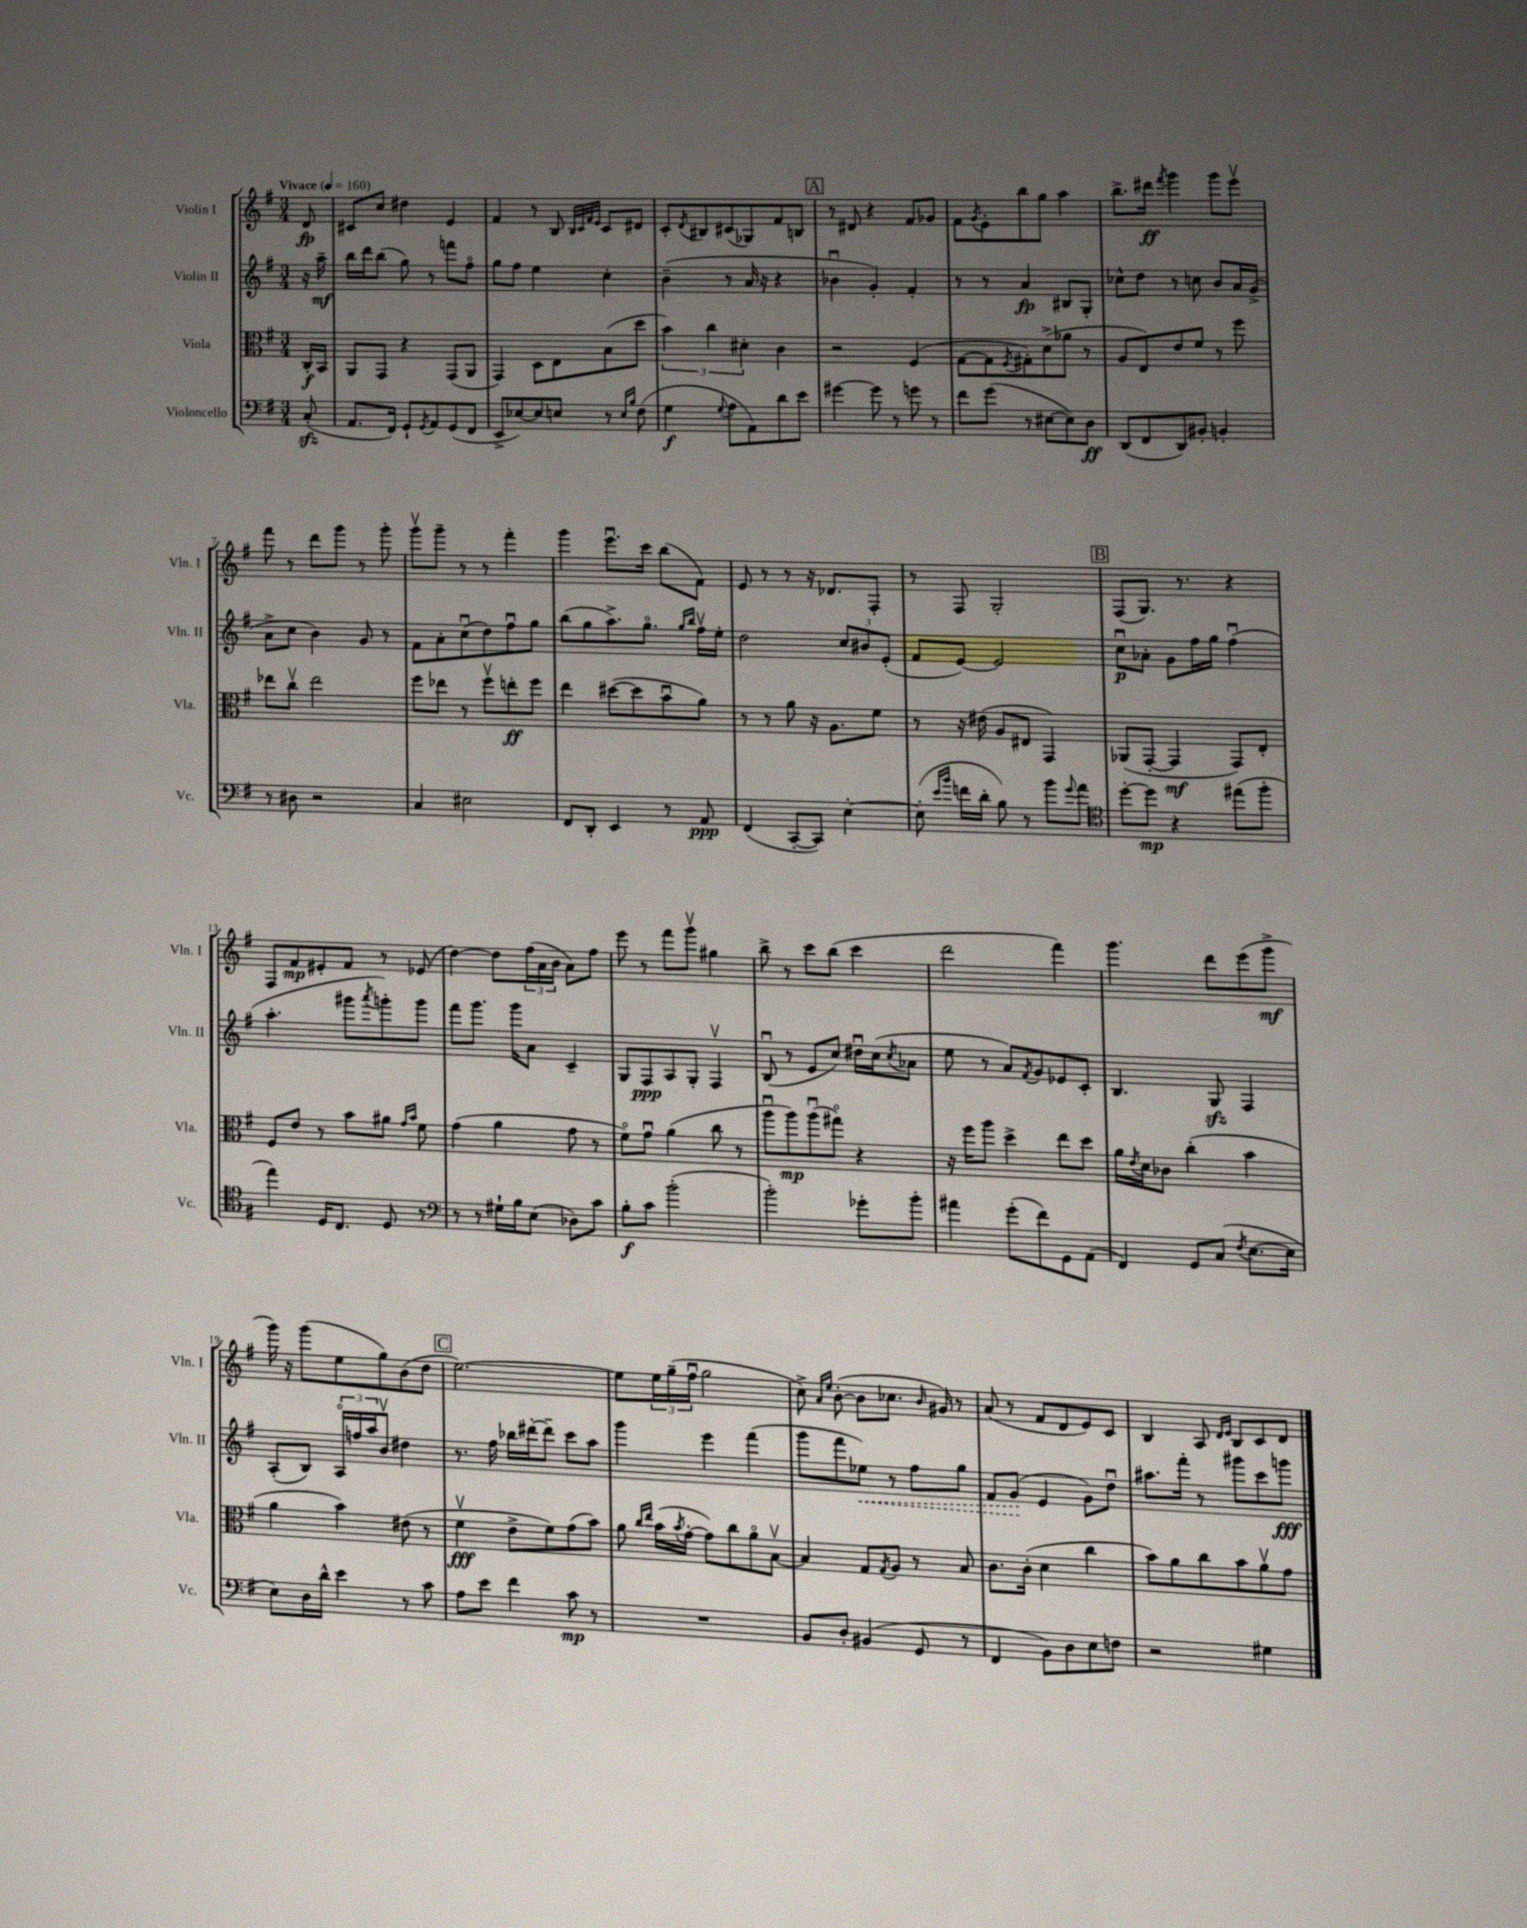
<<
\new StaffGroup <<
\new Staff = "s0" \with { instrumentName = "Violin I" shortInstrumentName = "Vln. I" } {
    \clef treble \key g \major \numericTimeSignature \time 3/4 \partial 8 \tempo "Vivace" 4 = 160
    d'8\fp |
    cis'8 c''8 dis''4 e'4 |
    fis'4 r8 b8 \grace { b32 c'32 fis'32 e'32 } c'8 dis'8 |
    c'8-. \acciaccatura { d'8 } bis8 cis'8( ges8) fis'8 b8 |
    \mark \markup { \box "A" } r8 dis'8 r4 fis'8 ges'8 |
    fis'8 \acciaccatura { g'8 } e'8-. b''8 g''8 a''4 |
    b''8.-> dis'''16\ff \acciaccatura { fis'''8 } g'''4 g'''8 e'''8\upbow |
    fis'''8 r8 d'''8 g'''8 r8 g'''8-. |
    g'''8\upbow g'''8-- r8 r8 fis'''4-. |
    g'''4 e'''8.\downbow c'''16 b''8( fis'8) |
    e'8 r8 r8 r16 des'8. fis8-. |
    r8 fis8 g2-. |
    \mark \markup { \box "B" } fis8( g8.) r8. r4 |
    fis8 fis'8\mp eis'8-. fis'8 r8 ees'8( |
    d''4~) d''8 \tuplet 3/2 { fis''16( a'16 b'16 } a'8) fis''8 |
    e'''8 r8 fis'''8 g'''8\upbow gis''4 |
    b''8-> r8 c'''8 b''8( c'''4 |
    d'''2 fis'''4) |
    g'''4. d'''8 e'''8( g'''8->\mf |
    g'''16) r16 g'''8( e''8 g''8) b'8( d''8 |
    \mark \markup { \box "C" } e''2.~) |
    e''8 \tuplet 3/2 { e''16 g''16--( fis''16\downbow } g''2 |
    c''8->) \grace { a'16 e''16 } b'8~-.( b'8 ces''8. \grace { b'16 } gis'16) r8 |
    a'8( r8 fis'8 d'8 e'8) c'8 |
    b4 a8 \grace { d'16 e'16 } b8 c'8 d'8 \bar "|." |
}
\new Staff = "s1" \with { instrumentName = "Violin II" shortInstrumentName = "Vln. II" } {
    \clef treble \key g \major \numericTimeSignature \time 3/4 \partial 8
    r16 a''16--\mf |
    b''16 d'''16 b''8( g''8) r8 f'''8 fis''8\flageolet |
    g''8 fis''8 e''4 c''4-. |
    b'4--( r8 a'16 r16 r4 |
    \mark \markup { \box "A" } bes'4\downbow g'4-.) fis'4-. |
    r8 r8 a'4\fp bis8 g8-. |
    ces''8-^ d''8 r8 c''8 b'8 a'16 g'16->( |
    a'8-> c''8 b'4) g'8 r8 |
    fis'8 a'8-. c''8\downbow( d''8) fis''8\downbow g''8 |
    b''8( g''8 a''8.->) g''8.\flageolet \grace { g''16 b''16 } fis''16\upbow e''16-. |
    d''2 \tuplet 3/2 { c''8 bis'8 e'8-.( } |
    fis'8 e'8~) e'2 |
    \mark \markup { \box "B" } c''8\downbow\p aes'8-. g'8 fis''16 g''16 fis''4\downbow( |
    a''4.-. gis'''8 \acciaccatura { a'''8 } g'''8-.) g'''8 |
    fis'''8 g'''8. g'''16 a'8 c'4-- |
    g8 fis8\ppp a8 g8-. fis4\upbow |
    b8\downbow( r8 e'8 c''8) dis''16\downbow c''16( \acciaccatura { c''8 } aes'8 |
    e''8 r8 a'8) \acciaccatura { fis'8 } g'8 ees'8 c'8-. |
    b4. g8\sfz fis4 |
    a8-.( b8) \tuplet 3/2 { a16\flageolet f''16 a''16 } b'8\upbow dis''4 |
    \mark \markup { \box "C" } r8. fis''16 bes''16 dis'''16~-. dis'''8-- c'''8 a''8 |
    g'''4 e'''4 fis'''4( |
    g'''8 fis'''8 \once \override Hairpin.style = #'dashed-line ees''8\<) r8 fis''8 g''8 |
    fis'8 g'8\!( e'4 g'8) d''8\downbow |
    ais''8. fis'''16-. r8 gis'''8 c'''8 g'''8\fff \bar "|." |
}
\new Staff = "s2" \with { instrumentName = "Viola" shortInstrumentName = "Vla." } {
    \clef alto \key g \major \numericTimeSignature \time 3/4 \partial 8
    c16-.\f b,16 |
    a,8 g,8 r4 g,8( a,8 |
    g,4) d8 e8 b8( d''8 |
    \tuplet 3/2 { b'4) c''4 dis'4-. } c'4 |
    \mark \markup { \box "A" } r2 fis4( |
    g8~ g8 \acciaccatura { fis8 } gis8-.) d'8->( aes'8 r8 |
    a8 e8) e'8 fis'8 r8 fis''8 |
    ees''8 c''8\upbow ees''2 |
    fis''8 ees''8 r8 fis''8\upbow e''8-.\ff fis''8 |
    e''4 dis''8~( dis''8 b'8\downbow a'8) |
    r8 r8 a'8 r16 a8. fis'8 |
    r8 r16 eis'16( a8 eis8 g,4) |
    \mark \markup { \box "B" } aes,8( g,8~-. g,4\mf g,8) e8-. |
    fis8 e'8 r8 b'8 ais'8 \grace { g'16 b'16 } fis'8 |
    g'4( a'4 g'8 r8 |
    fis'8\flageolet) g'8\downbow a'4( c''8 r8 |
    a''8\downbow a''8\mp) a''8\downbow( gis''8\flageolet) r4 |
    r16 fis''16 a''8 d''4-> e''8 d''8 |
    a'16 \acciaccatura { e'8 } d'16 ces'8 c''4-.( b'4 |
    a'4 b'4) eis'8( r8 |
    \mark \markup { \box "C" } fis'4\upbow\fff e'8-> fis'8) g'8( b'8) |
    a'8 \grace { c''16 e''16 } b'16( \acciaccatura { b'8 } g'16~-. g'8) c''8 a'8\flageolet b8~\upbow |
    b4 g8 \acciaccatura { g8 } a8 r8 b8 |
    c'8. c'16-.( d'4 c''4 |
    b'8) a'8 c''8 b'8 a'8\upbow g'8 \bar "|." |
}
\new Staff = "s3" \with { instrumentName = "Violoncello" shortInstrumentName = "Vc." } {
    \clef bass \key g \major \numericTimeSignature \time 3/4 \partial 8
    c8-.\sfz( |
    a,8. fis,16) g,8-! \acciaccatura { g,8 } a,8 g,8( fis,8 |
    e,8-> ees8~) ees8 e8 r8 \grace { e16 b16 } fis8( |
    g4\f \appoggiatura { g8 } a8 a,8) d'8 e'8 |
    \mark \markup { \box "A" } gis'4~ gis'8 r8 g'8 r8 |
    fis'8 g'8( r8 eis8~ eis8) d8\ff |
    d,8( fis,8 d,8) bis,8-. b,4-. |
    r8 dis8 r2 |
    c4 eis2 |
    fis,8 d,8-. e,4 r8 a,8\ppp |
    fis,4( c,8~-. c,8) e4~-. |
    e8-.( \grace { e'16 b'16 } f'16 d'16-. b8) r8 b'8 \appoggiatura { g'8 } a'8 |
    \mark \markup { \box "B" } \clef tenor d''8~-. d''8\mp r4 eis''8( fis''8-. |
    e''4) d16 c8. d8 r8 |
    \clef bass r8 r8 gis16-! b16 e8( des8) c'8 |
    b8-.\f c'8 b'2-.( |
    b'2-.) ges'8-. b'8-. |
    ais'4 g'8-.( fis'8) g,8 a,8( |
    fis,4) g,8 c8( \acciaccatura { fis8 } e8.~ e16 |
    e8) d16 d'16-^ e'4 r8 c'8 |
    \mark \markup { \box "C" } a8 e'8 fis'4 c'8\mp r8 |
    R2. |
    b,8 d8-. bis,4( g,8 r8 |
    fis,4 b,8) d8 e8 f8 |
    r2 gis4 \bar "|." |
}
>>
>>
